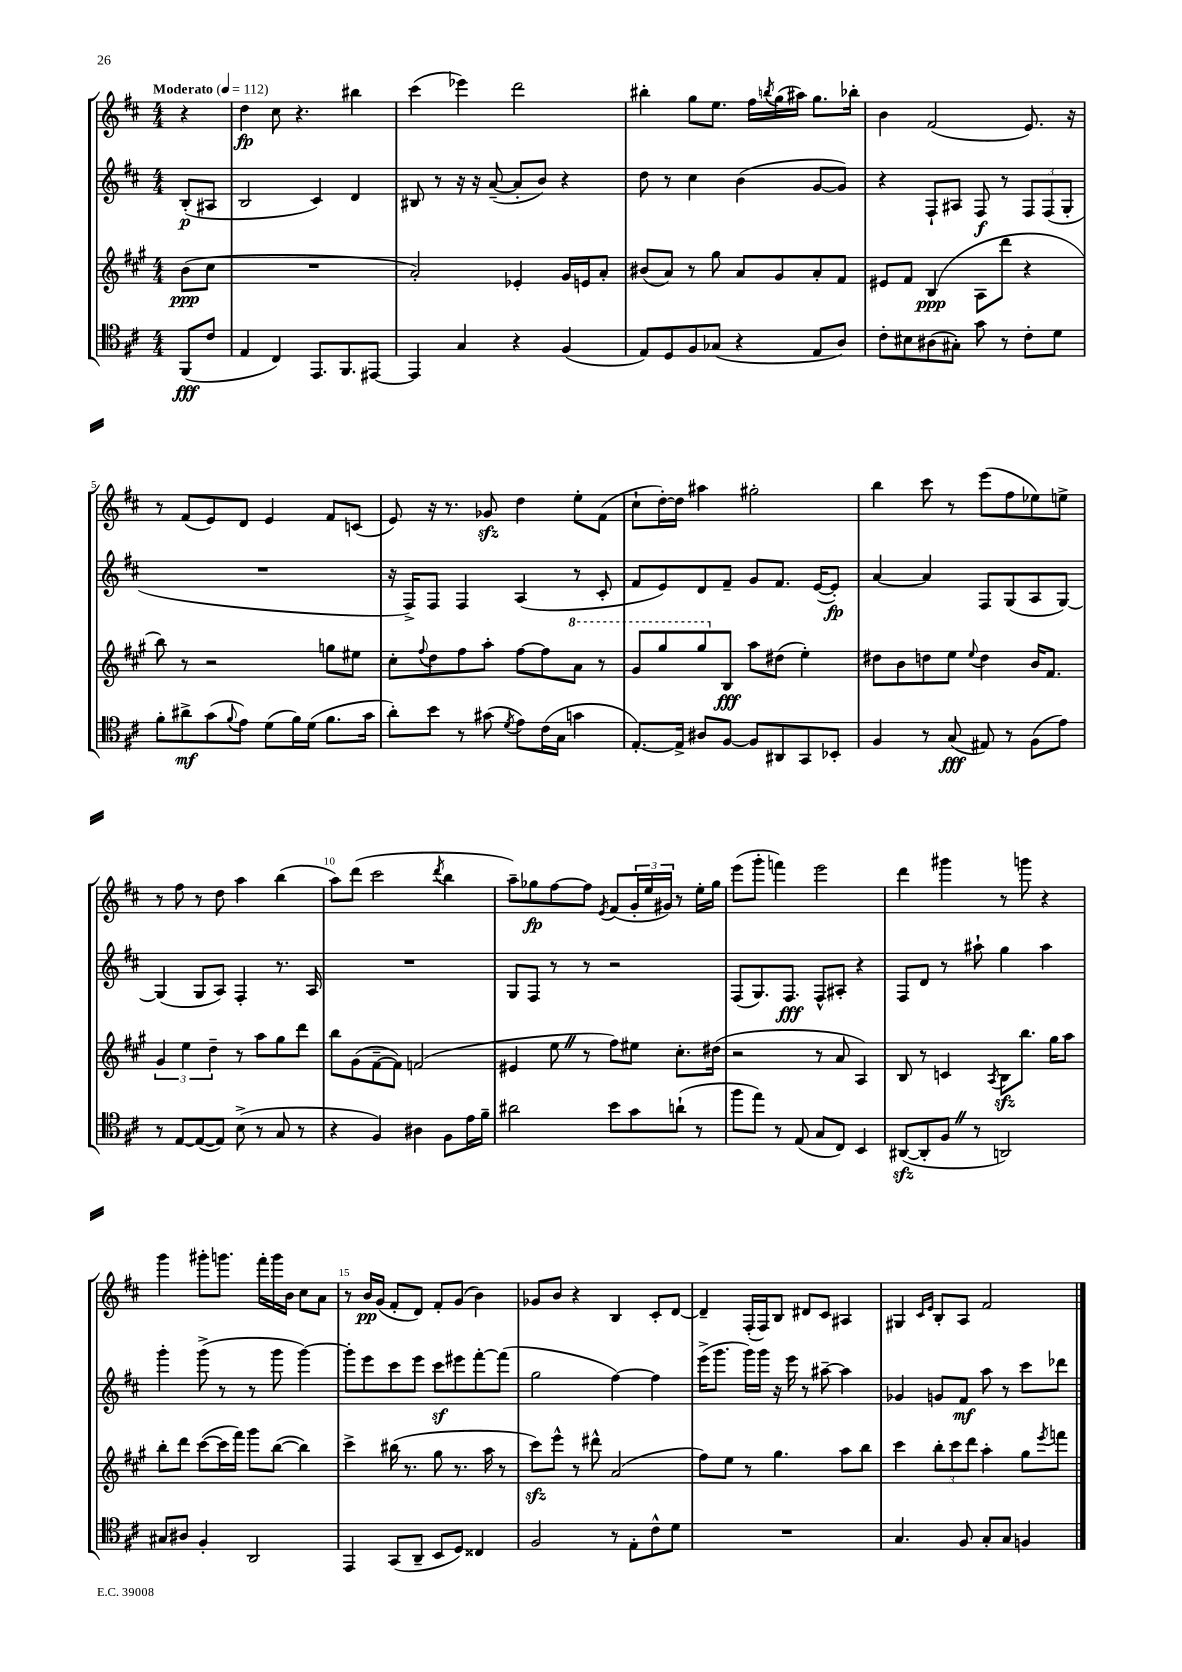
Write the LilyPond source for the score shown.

<<
\new StaffGroup <<
\new Staff = "s0" {
    \clef treble \key d \major \numericTimeSignature \time 4/4 \partial 4 \tempo "Moderato" 4 = 112
    r4 |
    d''4\fp cis''8 r4. bis''4 |
    cis'''4( ees'''4) d'''2 |
    bis''4-. g''8 e''8. fis''16 \acciaccatura { b''8 } g''16( ais''16) g''8. bes''16-. |
    b'4 fis'2( e'8.) r16 |
    r8 fis'8( e'8) d'8 e'4 fis'8 c'8( |
    e'8) r16 r8. ges'8\sfz d''4 e''8-. fis'8( |
    cis''8-! d''16~-.) d''16 ais''4 gis''2-. |
    b''4 cis'''8 r8 e'''8( fis''8 ees''8) e''8-> |
    r8 fis''8 r8 d''8 a''4 b''4( |
    a''8) d'''8( cis'''2 \acciaccatura { d'''8 } b''4 |
    a''8--) ges''8\fp fis''8~ fis''8 \acciaccatura { e'8 } fis'8( \tuplet 3/2 { g'16-. e''16 gis'16) } r8 e''16-. ges''16 |
    e'''8( g'''8-. f'''4) e'''2 |
    d'''4 gis'''4 r8 g'''8 r4 |
    g'''4 gis'''8-. g'''8. fis'''16-. g'''16 b'16 cis''8 a'8 |
    r8 b'16\pp g'16( fis'8-. d'8) fis'8-. g'8( b'4) |
    ges'8 b'8 r4 b4 cis'8-. d'8~ |
    d'4-- fis16-.( fis16) b8 dis'8 cis'8 ais4 |
    gis4 \grace { cis'16 e'16 } b8-. a8 fis'2 \bar "|." |
}
\new Staff = "s1" {
    \clef treble \key d \major \numericTimeSignature \time 4/4 \partial 4
    b8-.\p( ais8 |
    b2 cis'4) d'4 |
    bis8 r8 r16 r16 a'8~--( a'8-. b'8) r4 |
    d''8 r8 cis''4 b'4( g'8~ g'8) |
    r4 fis8-! ais8 fis8\f r8 \tuplet 3/2 { fis8 fis8( g8-. } |
    R1 |
    r16 fis16->) fis8 fis4 a4( r8 cis'8-. |
    fis'8 e'8) d'8 fis'8-- g'8 fis'8. e'16~( e'8-.\fp) |
    a'4~ a'4 fis8 g8( a8 g8~) |
    g4( g8 a8) fis4-. r8. a16 |
    R1 |
    g8 fis8 r8 r8 r2 |
    fis8( g8.) fis8.\fff fis8-^ ais8-. r4 |
    fis8 d'8 r8 ais''8-! g''4 ais''4 |
    g'''4-. g'''8->( r8 r8 g'''8 g'''4~) |
    g'''8-. e'''8 cis'''8 e'''8 cis'''8\sf eis'''8 fis'''8~-. fis'''8( |
    g''2 fis''4~) fis''4 |
    e'''16->( g'''8. g'''16) g'''16 r16 e'''16 r8 ais''8~-- ais''4 |
    ges'4 g'8 fis'8\mf a''8 r8 cis'''8 des'''8 \bar "|." |
}
\new Staff = "s2" {
    \clef treble \key a \major \numericTimeSignature \time 4/4 \partial 4
    b'8\ppp( cis''8 |
    R1 |
    a'2-.) ees'4-. gis'16 e'16 a'8-. |
    bis'8( a'8) r8 gis''8 a'8 gis'8 a'8-. fis'8 |
    eis'8 fis'8 b4\ppp( a8 d'''8 r4 |
    b''8) r8 r2 g''8 eis''8 |
    cis''8-. \appoggiatura { fis''8 } d''8 fis''8 a''8-. fis''8~ fis''8 \ottava #1 a''8 r8 |
    gis''8 gis'''8 gis'''8 \ottava #0 b8\fff a''8 dis''8( e''4-.) |
    dis''8 b'8 d''8 e''8 \appoggiatura { e''8 } d''4 b'16 fis'8. |
    \tuplet 3/2 { gis'4 e''4 d''4-- } r8 a''8 gis''8 d'''8 |
    b''8 gis'8( fis'8~-- fis'8) f'2( |
    eis'4 e''8 \once \override BreathingSign.text = \markup { \musicglyph "scripts.caesura.straight" } \breathe r8 fis''8) eis''8 cis''8.-. dis''16( |
    r2 r8 a'8 a4) |
    b8 r8 c'4 \acciaccatura { a8 } b8\sfz b''8. gis''16 a''8 |
    b''8-. d'''8 cis'''8~( cis'''16 fis'''16) gis'''8 b''8~( b''4) |
    cis'''4-> bis''16( r8. gis''8 r8. a''16 r8 |
    cis'''8\sfz) e'''8-^ r8 dis'''8-^ a'2( |
    fis''8) e''8 r8 gis''4. a''8 b''8 |
    cis'''4 \tuplet 3/2 { b''8-. cis'''8 d'''8 } a''4-. gis''8 \acciaccatura { e'''8 } f'''8 \bar "|." |
}
\new Staff = "s3" {
    \clef tenor \key d \major \numericTimeSignature \time 4/4 \partial 4
    fis,8\fff( cis'8 |
    e4 cis4) e,8. fis,8. eis,8~ |
    eis,4 g4 r4 fis4( |
    e8) d8 fis8 ges8( r4 e8 a8) |
    cis'8-. bis8 ais8( gis8-.) g'8 r8 cis'8-. d'8 |
    fis'8-. ais'8->\mf g'8( \appoggiatura { fis'8 } e'8) d'8( fis'16) d'16( fis'8. g'16 |
    a'8-.) b'8 r8 gis'8( \acciaccatura { d'8 } e'8) cis'16( g16 g'4 |
    e8.~-.) e16-> ais8 fis8~ fis8 ais,8 g,8 bes,8-. |
    fis4 r8 g8\fff( eis8) r8 fis8( e'8) |
    r8 e8~ e8~( e8) b8->( r8 g8 r8 |
    r4 fis4) ais4 fis8 e'16 fis'16-- |
    ais'2 b'8 g'8 a'8-!( r8 |
    fis''8 e''8) r8 e8( g8 cis8) b,4 |
    ais,8~\sfz( ais,8-. fis8 \once \override BreathingSign.text = \markup { \musicglyph "scripts.caesura.straight" } \breathe r8 a,2) |
    gis8 ais8 fis4-. a,2 |
    e,4 g,8( a,8-- b,8 d8) cisis4 |
    fis2 r8 e8-. cis'8-^ d'8 |
    R1 |
    g4. fis8 g8-. g8 f4 \bar "|." |
}
>>
>>
\layout { \context { \Score \override BarNumber.break-visibility = ##(#f #t #t) barNumberVisibility = #(every-nth-bar-number-visible 5) } }
